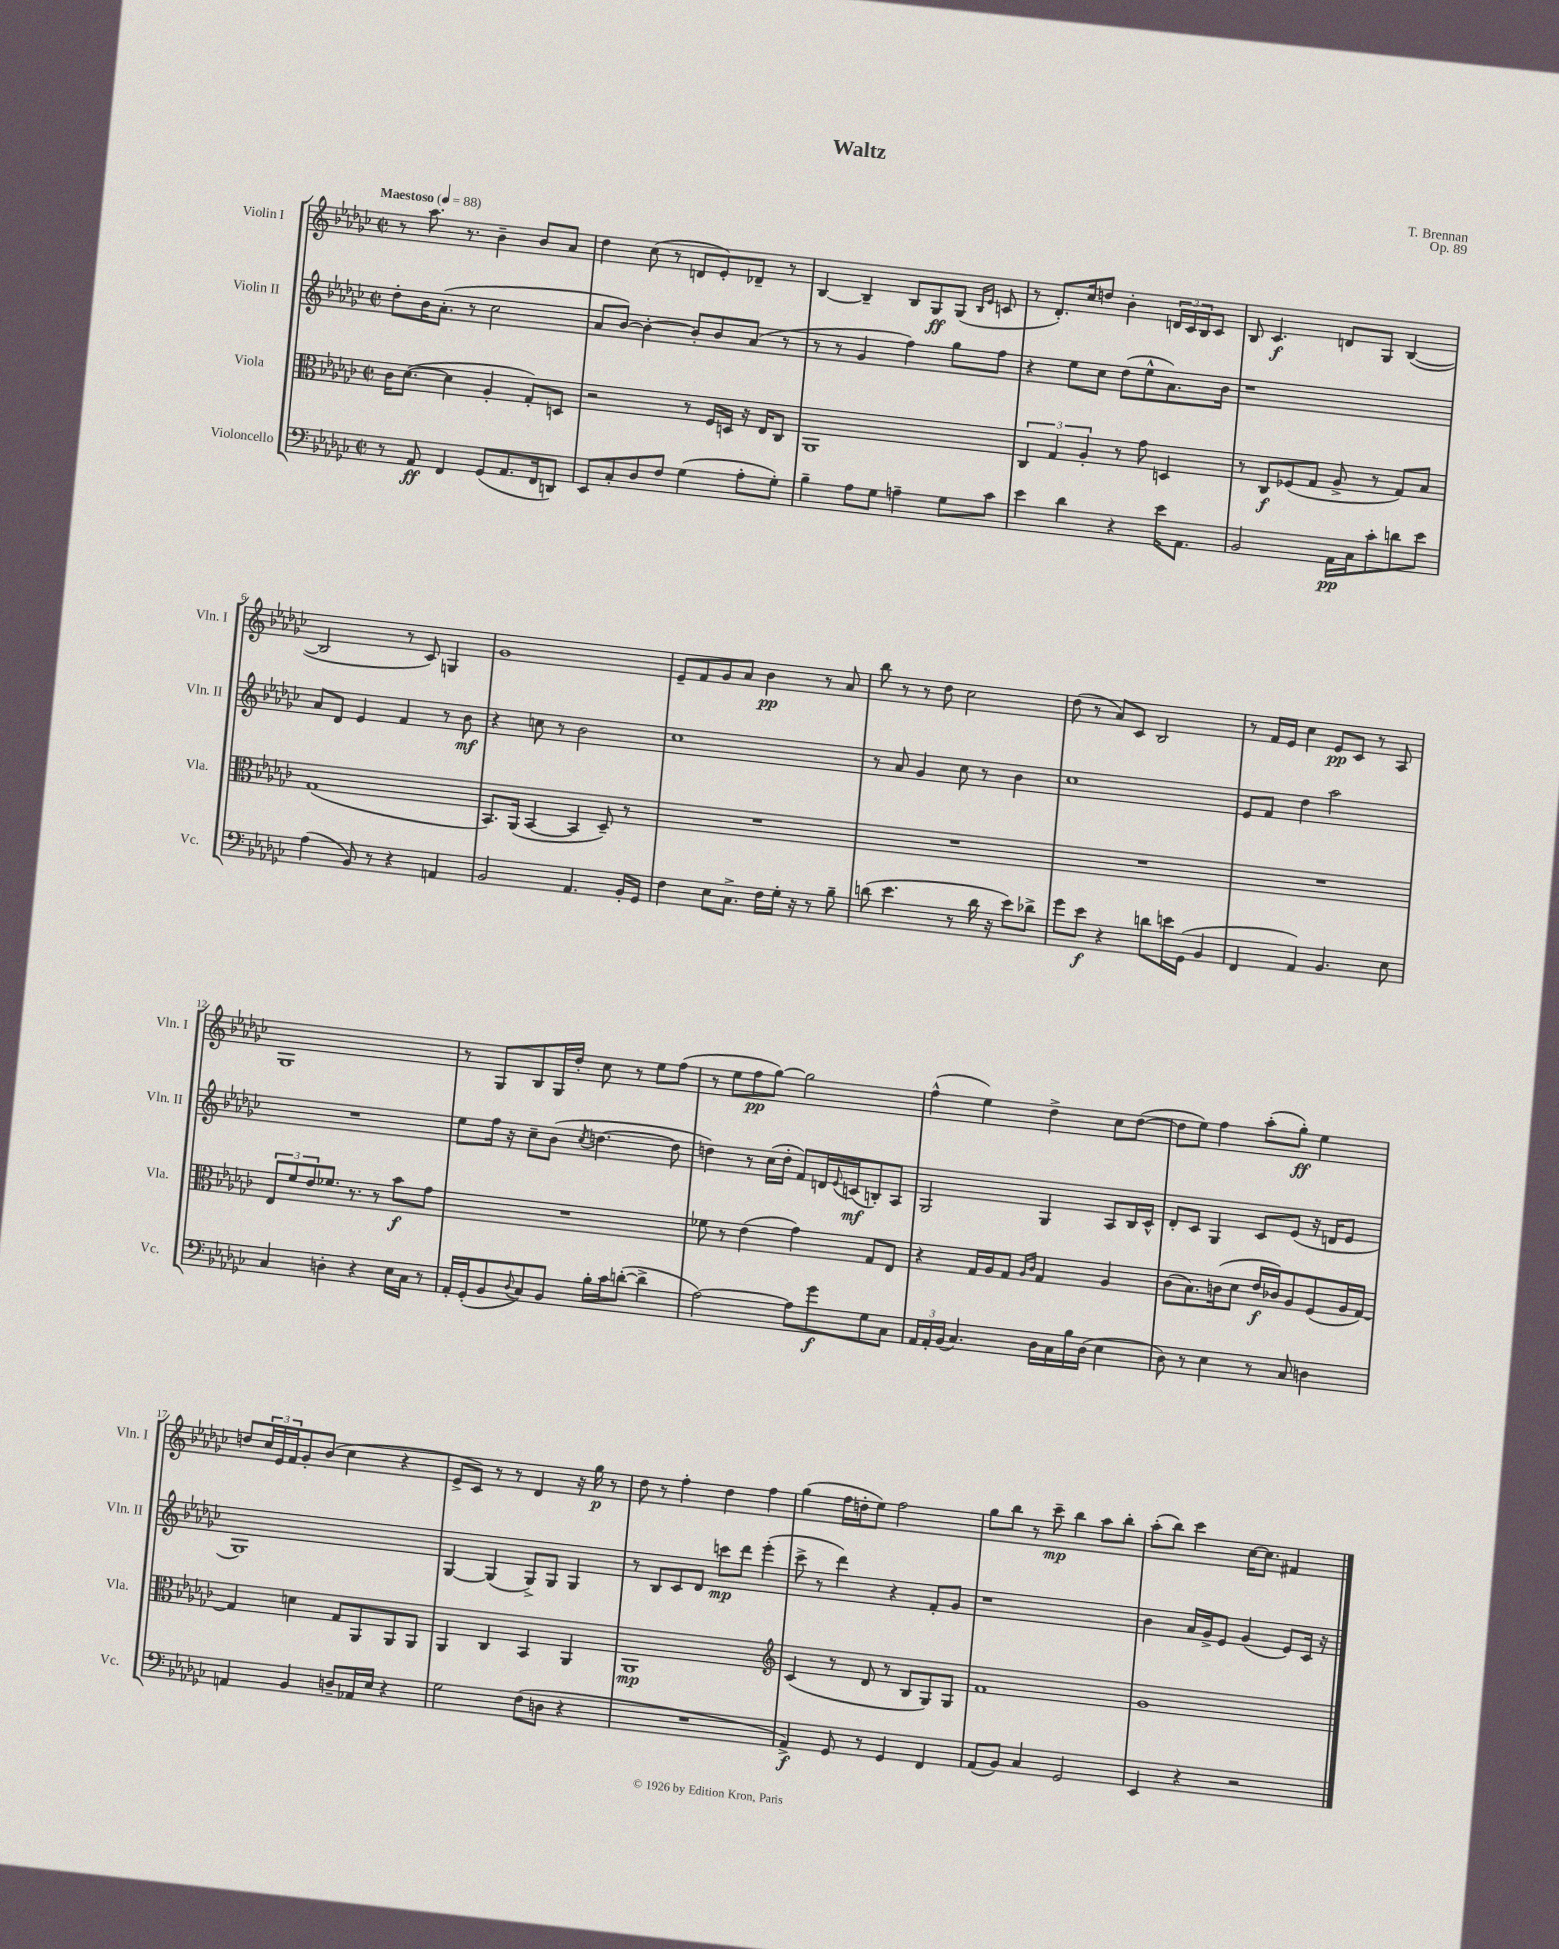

**kern	**kern	**kern	**kern
*staff4	*staff3	*staff2	*staff1
*clefF4	*clefC3	*clefG2	*clefG2
*k[b-e-a-d-g-c-]	*k[b-e-a-d-g-c-]	*k[b-e-a-d-g-c-]	*k[b-e-a-d-g-c-]
*M2/2	*M2/2	*M2/2	*M2/2
*met(c|)	*met(c|)	*met(c|)	*met(c|)
*MM88	*MM88	*MM88	*MM88
8r	16c-\LK	8dd-'\L	8r
.	([8.d-\J	.	.
8AA-/	.	16b-\K	8.aa-\
.	.	(8.a-'\J	.
4FF/	4d-\]	.	.
.	.	.	8.r
.	.	8r	.
(8GG-/L	4A-'/	2cc-\	4b-~\
8.AA-/	.	.	.
.	8G-'/L)	.	8b-/L
16FF/k	.	.	.
8DD/J)	8D/J	.	8a-/J
=	=	=	=
8EE-/L	2r	8a-/L	4dd-\
8C-'/	.	[8b-/J)	.
8D-/	.	4b-'\_	(8cc-\
8F/J	.	.	8r
(4G-\	8r	8b-'/]L	8d/L
.	16F/LL	8b-/	8e-'/)
.	16D/JJ	.	.
8A-'\L	16r	(8a-/J	8d-~/J
.	16E-/LK	.	.
8G-'\J)	8C-/J	8r	8r
=	=	=	=
4B-~\	1AA-	8r	[4B-/
.	.	8r	.
8A-\L	.	4g-/	4B-~/]
8G-\J	.	.	.
4A~\	.	4ff\)	8B-/L
.	.	.	8G-/
8G-\L	.	8gg-\L	(8G-/J
.	.	.	16qqB-/LL
.	.	.	16qqe-/JJ
8c-\J	.	8ff\J	8c/
=	=	=	=
4e-\	6C-/	4r	8r
.	.	.	8.d-'/L)
.	6G-/	.	.
4d-\	.	8ee-\L	.
.	.	.	16cc-/k
.	6A-'/	.	.
.	.	8cc-\J	8dd/J
4r	8r	(8dd-\L	4b-'\
.	8g-\	8ee-^^\	.
16e-\LK	4D/	8.a-\)	24d/LL
.	.	.	24c-/
8.AA-\J	.	.	.
.	.	.	24B-/J
.	.	.	8c-/J
.	.	16b-\Jk	.
=	=	=	=
2BB-/	8r	1r	8B-/
.	8C-/L	.	4.c-/
.	(8F-/	.	.
.	8G-/J	.	.
16AA-\LL	8A-^/	.	8d/L
16C-\J	.	.	.
8c-'\	8r	.	8G-/J
8d\	8G-/L)	.	([4B-/
8e-\J	8B-/J	.	.
=	=	=	=
(4A-\	(1G-	8a-/L	2B-/]
.	.	8d-/J	.
8BB-/)	.	4e-/	.
8r	.	.	.
4r	.	4f/	8r
.	.	.	8c-/)
4AA/	.	8r	4G/
.	.	8b-\	.
=	=	=	=
2BB-/	8.BB-/L)	4r	1g-
.	(16AA-/Jk	.	.
.	[4BB-/	8cc\	.
.	.	8r	.
4.AA-/	4BB-/]	2b-\	.
.	8D-~/)	.	.
16BB-'/LL	8r	.	.
16GG-/JJ	.	.	.
=	=	=	=
4F\	1r	1cc-	8e-~/L
.	.	.	8f/
8E-\L	.	.	8g-/
8.C-^\J	.	.	8a-/J
.	.	.	4b-\
16F\LL	.	.	.
16G-'\JJ	.	.	.
16r	.	.	.
8r	.	.	8r
8B-~\	.	.	8a-/
=	=	=	=
(8d\	1r	8r	8bb-\
4.e-\	.	8a-/	8r
.	.	4g-/	8r
.	.	.	8dd-\
8r	.	8cc-\	2cc-\
16d\	.	8r	.
16r	.	.	.
8e-\L)	.	4b-\	.
8d-^\J	.	.	.
=	=	=	=
8g-\L	1r	1cc-	(8dd-\
8e-\J	.	.	8r
4r	.	.	8a-/L)
.	.	.	8c-/J
8d\L	.	.	2B-/
16e\L	.	.	.
(16GG-\JJ	.	.	.
4BB-/	.	.	.
=	=	=	=
4FF/	1r	8e-/L	8r
.	.	8f/J	16f/LL
.	.	.	16e-/JJ
4AA-/)	.	4dd-\	4cc-\
4.BB-/	.	2aa-\	8e-/L
.	.	.	8c-/J
.	.	.	8r
8E-\	.	.	8A-/
=	=	=	=
4C-/	12E-/L	1r	1G-
.	12f/	.	.
.	12e-/	.	.
4D'\	8.f-/J	.	.
.	8.r	.	.
4r	.	.	.
.	8r	.	.
16E-\LL	8b-\L	.	.
16C-\JJ	.	.	.
8r	8g-\J	.	.
=	=	=	=
16AA-'/LL	1r	8ee-\L	8r
(16GG-'/J	.	.	.
8BB-/	.	16ff\Jk	8G-/L
.	.	16r	.
8qqD-/	.	.	.
8C-/)	.	8cc-~\L	8B-/
8BB-/J	.	(8b-\J	16G-/L
.	.	.	16dd-'/JJ
.	.	8qcc-/	.
16B-'\LL	.	[4.dd\	8cc-\
16c-\J	.	.	.
([8d'\J	.	.	8r
4d^\]	.	.	8ee-\L
.	.	8dd\]	(8ff\J
=	=	=	=
[2A-\)	8f-\	4dd\)	8r
.	8r	.	8ee-\L
.	(4e-\	8r	8ff\
.	.	(16cc-\LL	[8gg-\J)
.	.	16dd'\JJ	.
8A-\]L	4g-\)	8f/L)	2gg-\]
8g-\	.	16d/L	.
.	.	8qqe-/	.
.	.	(16c/J	.
8G-\	8G-/L	8B'/)	.
8C-\J	8E-/J	8A-/J	.
=	=	=	=
24AA-/LL	4r	2G-/	(4ff^^\
24AA-'/	.	.	.
(24BB-/JJ	.	.	.
4.C-/)	.	.	.
.	16G-/LL	.	4ee-\)
.	16A-/J	.	.
.	8G-/J	.	.
.	16qqA-/LL	.	.
.	16qqc-/JJ	.	.
16D-\LL	4G-/	4G-/	4dd-^\
16C-\	.	.	.
16B-\	.	.	.
(16D-\JJ	.	.	.
4E-\	4A-/	8A-/L	8cc-\L
.	.	16B-/L	([8dd-\J
.	.	16c-^^/JJ	.
=	=	=	=
8D-\)	(8c-\L	8d-'/L	8dd-\]L
8r	8.B-\)	8c-/J	8ee-\J)
4E-\	.	4G-/	4ff\
.	(16c\k	.	.
.	8d-\J	.	.
8r	16e-/LL	8c-/L	(8aa-'\L
.	16c-/J)	.	.
8C-/	8A-/	(8e-/J	8gg-'\J)
4D\	(8F/	16r	4ee-\
.	.	16d/LK	.
.	16A-/L	8e-/J	.
.	[16G-/JJ)	.	.
=	=	=	=
4AA/	4G-/]	1G-)	8dd/L
.	.	.	24cc-/L
.	.	.	24e-/
.	.	.	24f/J
4BB-/	4d\	.	8g-'/
.	.	.	(8b-/J
8D~/L	8G-/L	.	4cc-\
16AA-/L	8AA-/	.	.
16E-/JJ	.	.	.
4r	8AA-/	.	4r
.	8AA-/J	.	.
=	=	=	=
2G-\	4AA-/	[4G-/	8e-^/L
.	.	.	8c-/J)
.	4C-/	(4G-/]	8r
.	.	.	8r
(8F\L	4BB-/	8G-^/L)	4d-/
8D\J	.	8G-/J	.
4r	4AA-/	4G-/	16r
.	.	.	16gg-\
.	.	.	8r
=	=	=	=
1r	1AA-	8r	8dd-\
.	.	8B-/L	8r
.	.	8c-/	4ff'\
.	.	8d-/J	.
.	.	8ccc\L	4dd-\
.	.	8ddd-\J	.
.	.	(4eee-'\	4ff\
=	=	=	=
*	*clefG2	*	*
4AA-^/)	(4c-/	8ccc-^\	(4gg-\
.	.	8r	.
8GG-/	8r	4ddd-\)	16ff\LL
.	.	.	16dd'\J
8r	8d-/	.	8ee-\J)
4GG-/	8r	4r	2ff\
.	8B-/L	.	.
4FF/	8G-/)	8f'/L	.
.	8G-/J	8g-/J	.
=	=	=	=
(8AA-/L	1f	1r	8gg-\L
8BB-/J)	.	.	8bb-\J
4C-/	.	.	8r
.	.	.	8ccc-~\
2GG-/	.	.	4bb-\
.	.	.	8aa-\L
.	.	.	8bb-'\J
=	=	=	=
4EE-/	1g-	4b-\	(8aa-'\L
.	.	.	8bb-\J)
4r	.	16a-/LL	4ccc-\
.	.	16g-^/J	.
.	.	8e-/J	.
2r	.	(4g-/	[16cc-\LK
.	.	.	8.cc-\]J
.	.	8e-/L)	4f#/
.	.	16c-/Jk	.
.	.	16r	.
==	==	==	==
*-	*-	*-	*-
